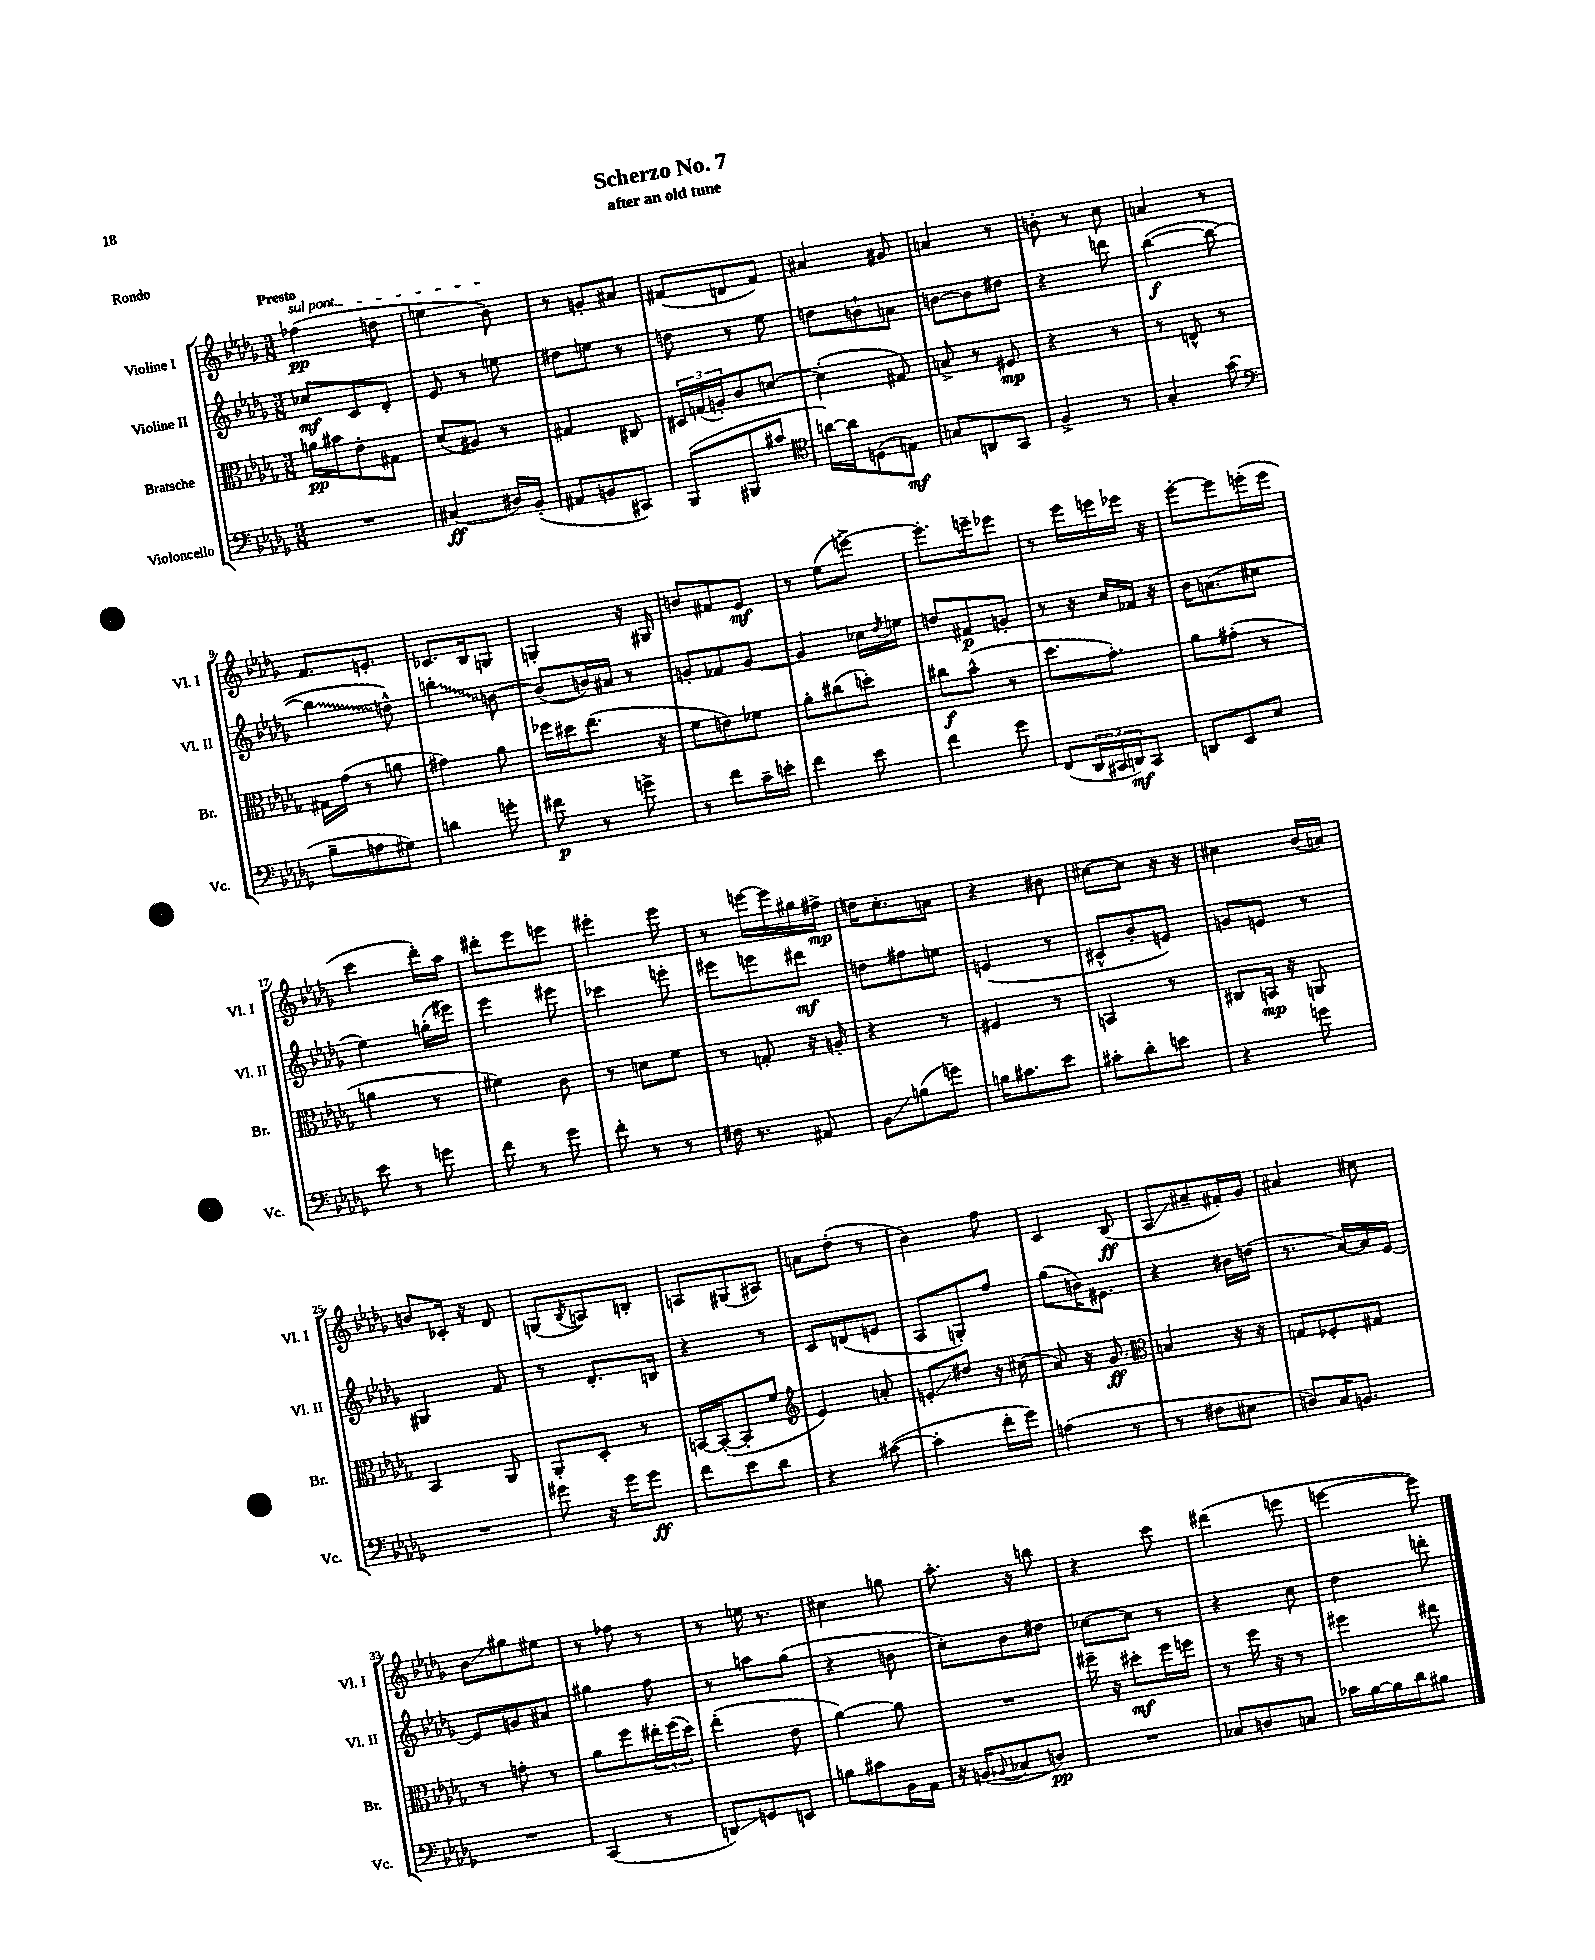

**kern	**kern	**kern	**kern
*staff4	*staff3	*staff2	*staff1
*clefF4	*clefC3	*clefG2	*clefG2
*k[b-e-a-d-g-]	*k[b-e-a-d-g-]	*k[b-e-a-d-g-]	*k[b-e-a-d-g-]
*M3/8	*M3/8	*M3/8	*M3/8
4.r	16a	8cc-	(4ff-
.	16b#	.	.
.	8e-'	8c	.
.	8G#	8d-'	8dd
=	=	=	=
(4C#	(8d-	8e-	4ee
.	8A#)	8r	.
16D#)	8r	8ee	8b-)
(16BB-'	.	.	.
=	=	=	=
8AA#	4G#	8dd#	8r
8BB	.	8ee	8g'
8CC#)	8C#	8r	8a#
=	=	=	=
(8BBB-	24D#	8dd	(8f#
.	(24G	.	.
.	24A')	.	.
8BBB#	8c	8r	8d
8c#	[8d	8ee-	8f#)
=	=	=	=
*clefC4	*	*	*
[16a)	(4d']	8dd	4a#
16a]	.	.	.
(8D	.	8b`	.
8E)	8G#)	8a	8g#
=	=	=	=
8G	8B^	[8b	4a
8AA	8r	8b]	.
8GG-	8F#	8dd#	8r
=	=	=	=
4F^	4r	4r	8b'
.	.	.	8r
8r	8r	8ddd	8cc
=	=	=	=
4G-'	8r	([4bb-	4a
.	8E^^	.	.
(8g-	8r	8bb-_	8r
=	=	=	=
*clefF4	*	*	*
8B-~	16G#	4bb-]	8.f
.	(16g-	.	.
8A	8r	.	.
.	.	.	8.e'
8G#)	8a	8dd^^)	.
=	=	=	=
4d	4g#)	4bb'	8.c-
.	.	.	16B-
8g'	8a-	[8b	8G
=	=	=	=
8f#	16ff-	(8b]	4G'
.	16dd#	.	.
8r	(8.ee-	16b)	.
.	.	16a#	.
8g^	.	8r	16r
.	16r	.	16G#
=	=	=	=
8r	8f	8g'	8b
8f	8e)	8f-	8f#
16c~	8f-	[8g	8e-
16e'	.	.	.
=	=	=	=
4f	8a-'	4g]	8r
.	(8cc#	.	(8ee-
8e-	8dd')	16cc-	[8eee^)
.	.	8qdd-	.
.	.	16ee	.
=	=	=	=
4f	8cc#	8dd	8.eee']
.	(8b-^^	8f#	.
.	.	.	16eee~
8g-	8r	8g'	8eee-
=	=	=	=
(8FF	8.dd-	8r	8r
24DD-	.	16r	16eee-
24CC#	.	.	.
.	8.g-')	16cc	16eee
24DD)	.	.	.
8CC#	.	16f-	16eee-
.	.	16r	16r
=	=	=	=
8DD	8a-	16b-	[8eee-'
.	.	(8.a	.
8EE-	(8g#'	.	8eee-]
8E-	8r	8cc#	(16eee'
.	.	.	16eee
=	=	=	=
8e-	4a	4ee-)	4ccc
8r	.	.	.
8g	8r	(16gg'	16ddd-')
.	.	16eee#)	16aa-
=	=	=	=
8f	4f#)	4eee-	8ddd#'
8r	.	.	8eee-
8g-	8c	8eee#	8eee
=	=	=	=
8f'	8r	4ccc-	4eee#'
8r	8d	.	.
8r	8f	8eee'	8eee#
=	=	=	=
16F#	8r	8eee#	8r
8.r	.	.	.
.	8G'	8eee	[16eee
.	.	.	16eee]
8AA#	16r	8ddd#	16gg#
.	16A'	.	16ff#^
=	=	=	=
8BB-	4r	8dd	16dd
.	.	.	8.cc'
(8B	.	8ff#	.
8g)	8r	8ee	8a
=	=	=	=
16B	4F#	(4e	4r
8.c#	.	.	.
8e-	8r	8r	8b#
=	=	=	=
8c#'	4BB	8c#^^	[8cc#
8d-'	.	8b-'	8cc#]
8e	8r	8e)	16r
.	.	.	16r
=	=	=	=
4r	8C#	8g	4cc#
.	16BB	8e	.
.	16r	.	.
8g	8AA	8r	(16b-
.	.	.	16a)
=	=	=	=
4.r	4BB-	4G#	8b
.	.	.	16c-'
.	.	.	16r
.	8AA-	8f	8d-
=	=	=	=
8g#	8AA-'	8r	(8G
.	.	.	8qB-
16r	8D-'	8.d-'	8A)
16g#	.	.	.
8g#	8r	.	8B'
.	.	16B	.
=	=	=	=
8f	[16BB	4r	8A
.	(16BB'_	.	.
8e-	8BB']	.	(8G#
8d-	8f	8r	8A#)
=	=	=	=
*	*clefG2	*	*
4r	4e-)	8c	8a
.	.	(8d	(8dd-'
([8c#	8a'	8e	8r
=	=	=	=
4c#']	8e'	8A-	4b-)
.	8dd#	8G')	.
16f'	16r	8ff	8ff
16g-)	(16cc#	.	.
=	=	=	=
(4A	8a-)	(8gg-	4c
.	16r	16b)	.
.	8.g-	8.e#	.
8r	.	.	(8B-
=	=	=	=
*	*clefC3	*	*
8r	4B	4r	8A-
8F#	.	.	8a#~
8E#	16r	16b#	16f#')
.	16r	(16dd	16g-
=	=	=	=
8D)	8G	8.r	4a#
16C	8F-'	.	.
8.BB	.	[16a-)	.
.	8G#	16a-]	8cc#
.	.	[16e-	.
=	=	=	=
4.r	8r	8e-]	8b-
.	8g'	8g	8gg#
.	8r	8a#	8ee#
=	=	=	=
(4CC	8a-	4gg#	8r
.	8ff	.	8ff-
8r	24ee#'	8ff	8r
.	(24ff	.	.
.	24dd-)	.	.
=	=	=	=
8DD)	(4ee-'	8r	8r
8GG	.	8aa	16ee
.	.	.	8.r
8EE	8e-	(8gg-	.
=	=	=	=
8B	[4a-)	4r	4cc#
8c#	.	.	.
16BB-	8a-]	8b	8gg
16AA-	.	.	.
=	=	=	=
16r	4.r	8cc')	8.aa-'
(16BB	.	.	.
8qqBB-	.	.	.
8C-	.	8b-	.
.	.	.	16r
8D)	.	8dd#	8bb
=	=	=	=
4.r	16ff#~	[8cc-	4r
.	16r	.	.
.	8dd#'	8cc-]	.
.	16ff#	8r	8ccc
.	16ff	.	.
=	=	=	=
8C-	8r	4r	(4ddd#
8D	16ff	.	.
.	16r	.	.
8C	8r	8cc	8eee
=	=	=	=
16c-	4ff#	4dd-	[4eee
[16B-	.	.	.
16B-]	.	.	.
16d-	.	.	.
8B#	8ee#	8ddd'	8eee])
==	==	==	==
*-	*-	*-	*-
